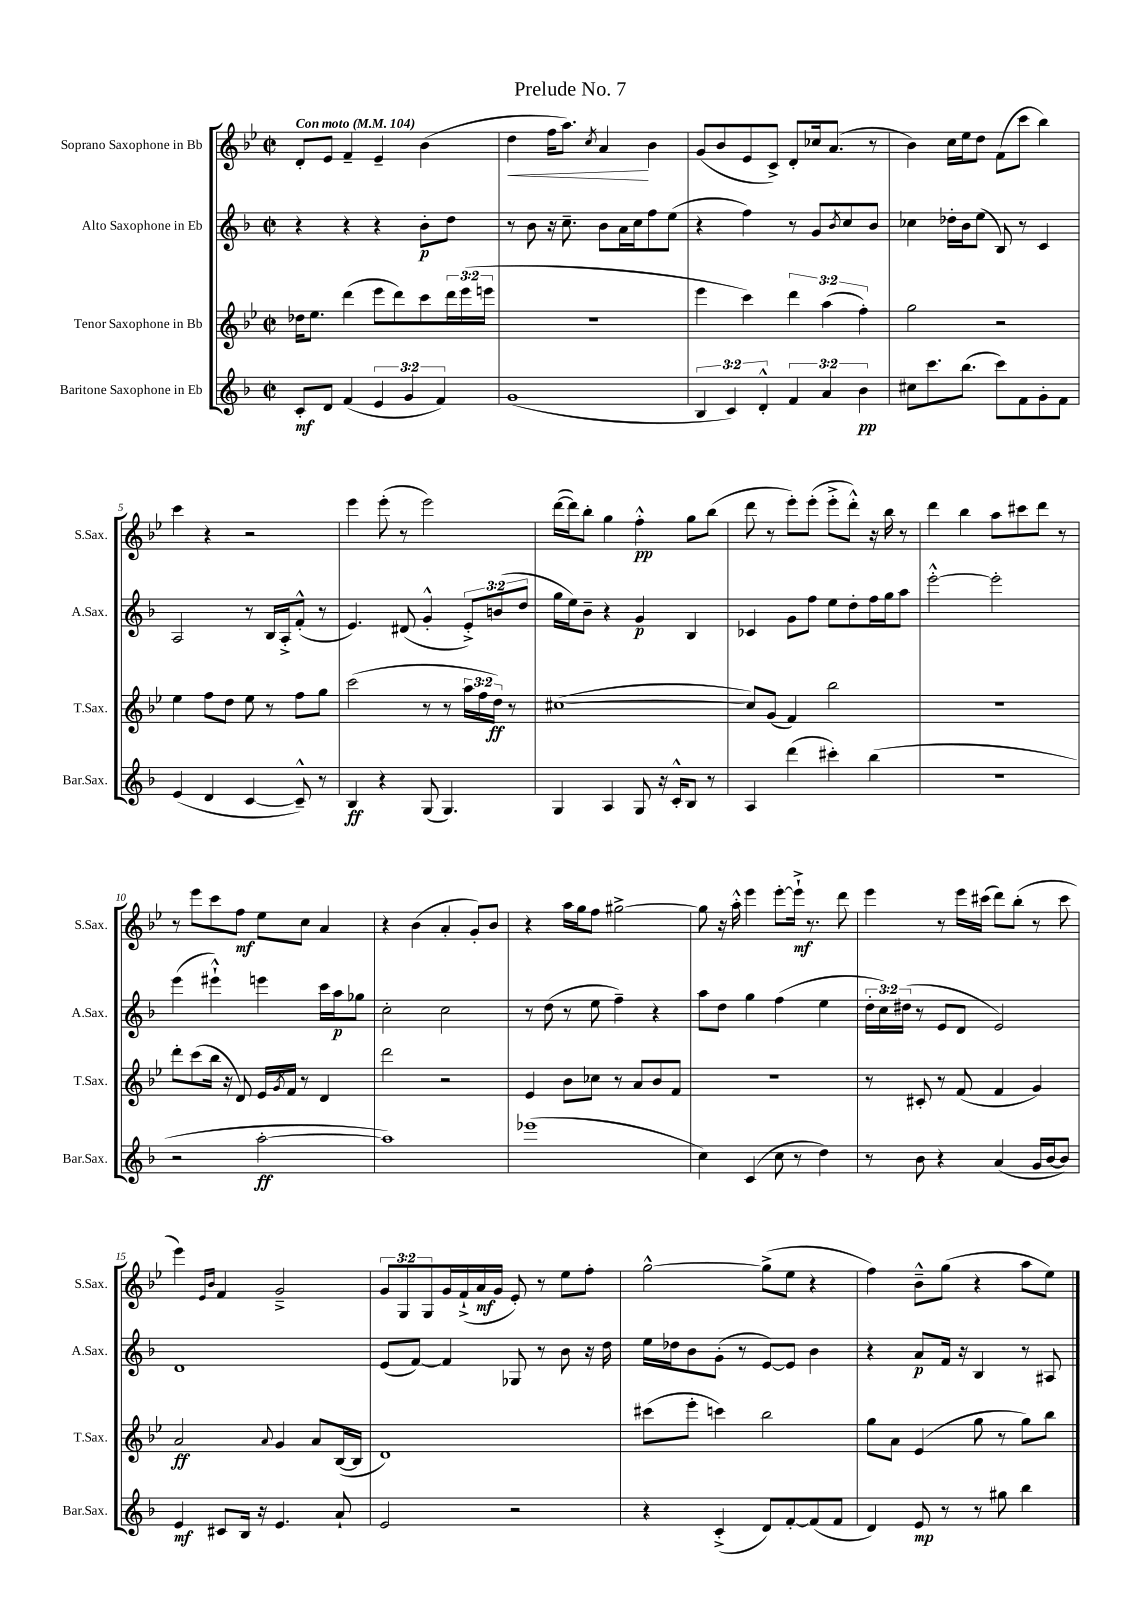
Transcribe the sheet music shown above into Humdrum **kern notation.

**kern	**dynam	**kern	**dynam	**kern	**dynam	**kern	**dynam
*part4	*part4	*part3	*part3	*part2	*part2	*part1	*part1
*staff4	*staff4	*staff3	*staff3	*staff2	*staff2	*staff1	*staff1
*I"Baritone Saxophone in Eb	*	*I"Tenor Saxophone in Bb	*	*I"Alto Saxophone in Eb	*	*I"Soprano Saxophone in Bb	*
*I'Bar.Sax.	*	*I'T.Sax.	*	*I'A.Sax.	*	*I'S.Sax.	*
*clefG2	*	*clefG2	*	*clefG2	*	*clefG2	*
*k[b-]	*	*k[b-e-]	*	*k[b-]	*	*k[b-e-]	*
*M2/2	*	*M2/2	*	*M2/2	*	*M2/2	*
*met(c|)	*	*met(c|)	*	*met(c|)	*	*met(c|)	*
*MM104	*	*MM104	*	*MM104	*	*MM104	*
=1	=1	=1	=1	=1	=1	=1	=1
!	!	!	!	!	!	!LO:TX:a:B:t=Con moto	!
8c'/L	mf	16dd-X\KL	.	4r	.	8d'/L	.
.	.	8.ee-\J	.	.	.	.	.
8d/J	.	.	.	.	.	8e-/J	.
(4f/	.	(4ddd\	.	4r	.	4f~/	.
6e/	.	8eee-\L	.	4r	.	4e-~/	.
.	.	8ddd\)	.	.	.	.	.
6g/	.	.	.	.	.	.	.
.	.	8ccc\	.	8b-'\L	p	(4b-\	.
6f/)	.	.	.	.	.	.	.
.	.	24ddd\L	.	8dd\J	.	.	.
.	.	(24eee-\	.	.	.	.	.
.	.	24eeen\JJ	.	.	.	.	.
=2	=2	=2	=2	=2	=2	=2	=2
!	!	!	!	!	!	!	!LO:HP:b
(1g	.	1r	.	8r	.	4dd\	<
.	.	.	.	8b-\	.	.	.
.	.	.	.	16r	.	16ff\KL	.
.	.	.	.	8.cc~\	.	8.aa\J)	.
.	.	.	.	.	.	8qcc/	.
.	.	.	.	8b-\L	.	4a/	.
.	.	.	.	16a\L	.	.	.
.	.	.	.	16cc\J	.	.	.
.	.	.	.	8ff\	.	4b-\	[
.	.	.	.	(8ee\J	.	.	.
=3	=3	=3	=3	=3	=3	=3	=3
6B-/	.	4eee-\	.	4r	.	(8g/L	.
.	.	.	.	.	.	8b-/	.
6c/)	.	.	.	.	.	.	.
.	.	4ccc\)	.	4ff\)	.	8e-/	.
6d'^^/	.	.	.	.	.	.	.
.	.	.	.	.	.	8c^/J)	.
6f/	.	6ddd\	.	8r	.	8d'/L	.
.	.	.	.	8g/L	.	16cc-X/k	.
6a/	.	(6aa\	.	.	.	.	.
.	.	.	.	.	.	(8.a/J	.
.	.	.	.	8qb-/	.	.	.
.	.	.	.	8cc/	.	.	.
6b-\	pp	6ff'\)	.	.	.	.	.
.	.	.	.	8b-/J	.	8r	.
=4	=4	=4	=4	=4	=4	=4	=4
8cc#X\L	.	2gg\	.	4cc-X\	.	4b-\)	.
8.ccc\	.	.	.	.	.	.	.
.	.	.	.	16dd-X'\LL	.	16cc\LL	.
(8.bb-\J	.	.	.	16b-\J	.	16ee-\J	.
.	.	.	.	(8ee\J	.	8dd\J	.
8ccc\L)	.	2r	.	8B-/)	.	(8f\L	.
8f\	.	.	.	8r	.	8ccc\J	.
8g'\	.	.	.	4c/	.	4bb-\)	.
8f\J	.	.	.	.	.	.	.
!!LO:LB:g=z
=5	=5	=5	=5	=5	=5	=5	=5
(4e/	.	4ee-\	.	2A/	.	4ccc\	.
4d/	.	8ff\L	.	.	.	4r	.
.	.	8dd\J	.	.	.	.	.
[4c/	.	8ee-\	.	8r	.	2r	.
.	.	8r	.	16B-/LL	.	.	.
.	.	.	.	16A'^/J	.	.	.
8c~^^/])	.	8ff\L	.	(8f'^^/J	.	.	.
8r	.	8gg\J	.	8r	.	.	.
=6	=6	=6	=6	=6	=6	=6	=6
4B-/	ff	(2ccc\	.	4.e/)	.	4eee-\	.
4r	.	.	.	.	.	(8eee-'\	.
.	.	.	.	(8d#X/	.	8r	.
(8G/	.	8r	.	4g'^^/	.	2eee-\)	.
4.G/)	.	8r	.	.	.	.	.
.	.	24aa\LL	.	12e'^/L)	.	.	.
.	.	24ff\	.	.	.	.	.
.	.	24dd\JJ)	ff	(12bn/	.	.	.
.	.	8r	.	.	.	.	.
.	.	.	.	12dd/J	.	.	.
=7	=7	=7	=7	=7	=7	=7	=7
4G/	.	([1cc#X	.	16gg\LL	.	([16ddd\LL	.
.	.	.	.	16ee\J)	.	16ddd\J])	.
.	.	.	.	8b-~\J	.	8bb-'\J	.
4A/	.	.	.	4r	.	4gg\	.
8G/	.	.	.	4g/	p	4ff'^^\	pp
16r	.	.	.	.	.	.	.
16c'^^/KL	.	.	.	.	.	.	.
8B-/J	.	.	.	4B-/	.	8gg\L	.
8r	.	.	.	.	.	(8bb-\J	.
=8	=8	=8	=8	=8	=8	=8	=8
4A/	.	8cc#/L])	.	4c-X/	.	8ddd\	.
.	.	(8g/J	.	.	.	8r	.
(4ddd\	.	4f/)	.	8g\L	.	8eee-'\L)	.
.	.	.	.	8ff\J	.	(8eee-'\J	.
4ccc#X'\)	.	2bb-\	.	8ee\L	.	8eee-'^\L	.
.	.	.	.	8dd'\	.	8ddd'^^\J)	.
(4bb-\	.	.	.	16ff\L	.	16r	.
.	.	.	.	16gg\J	.	16bb-\	.
.	.	.	.	8aa\J	.	8r	.
=9	=9	=9	=9	=9	=9	=9	=9
1r	.	1r	.	[2eee'^^\	.	4ddd\	.
.	.	.	.	.	.	4bb-\	.
.	.	.	.	2eee'\]	.	8aa\L	.
.	.	.	.	.	.	8ccc#X\	.
.	.	.	.	.	.	8ddd\J	.
.	.	.	.	.	.	8r	.
!!LO:LB:g=z
=10	=10	=10	=10	=10	=10	=10	=10
2r	.	8ddd'\L	.	(4eee\	.	8r	.
.	.	(8ccc\	.	.	.	8eee-\L	.
.	.	16bb-\Jk	.	4eee#X`^^\)	.	8ccc\	.
.	.	16r	.	.	.	.	.
.	.	8d/)	.	.	.	8ff\J	mf
[2aa'\	ff	16e-/LL	.	4eeen\	.	8ee-\L	.
.	.	8qg/	.	.	.	.	.
.	.	16f/JJ	.	.	.	.	.
.	.	8r	.	.	.	8cc\J	.
.	.	4d/	.	16ccc\LL	.	4a/	.
.	.	.	.	16aa\J	p	.	.
.	.	.	.	8gg-X\J	.	.	.
=11	=11	=11	=11	=11	=11	=11	=11
1aa])	.	2ddd\	.	2cc'\	.	4r	.
.	.	.	.	.	.	(4b-\	.
.	.	2r	.	2cc\	.	4a'/	.
.	.	.	.	.	.	8g'/L)	.
.	.	.	.	.	.	8b-/J	.
=12	=12	=12	=12	=12	=12	=12	=12
(1eee-X	.	4e-/	.	8r	.	4r	.
.	.	.	.	(8dd\	.	.	.
.	.	8b-\L	.	8r	.	16aa\LL	.
.	.	.	.	.	.	16gg\J	.
.	.	8cc-X\J	.	8ee\	.	8ff\J	.
.	.	8r	.	4ff~\)	.	[2gg#X^\	.
.	.	8a/L	.	.	.	.	.
.	.	8b-/	.	4r	.	.	.
.	.	8f/J	.	.	.	.	.
=13	=13	=13	=13	=13	=13	=13	=13
4cc\)	.	1r	.	8aa\L	.	8gg#\]	.
.	.	.	.	8dd\J	.	16r	.
.	.	.	.	.	.	16aa'^^\	.
(4c/	.	.	.	4gg\	.	4eee-\	.
8cc\	.	.	.	(4ff\	.	[8eee-'\L	.
8r	.	.	.	.	.	16eee-`^\Jk]	mf
.	.	.	.	.	.	8.r	.
4dd\)	.	.	.	4ee\	.	.	.
.	.	.	.	.	.	8ddd\	.
=14	=14	=14	=14	=14	=14	=14	=14
8r	.	8r	.	24dd'\LL	.	4eee-\	.
.	.	.	.	24cc\)	.	.	.
.	.	.	.	(24dd#X\JJ	.	.	.
8b-\	.	8c#X'/	.	8r	.	.	.
4r	.	8r	.	8e/L	.	8r	.
.	.	(8f/	.	8d/J	.	16eee-\LL	.
.	.	.	.	.	.	(16ccc#X\JJ	.
(4a/	.	4f/	.	2e/)	.	8ddd\L)	.
.	.	.	.	.	.	(8bb-'\J	.
16g/LL	.	4g/)	.	.	.	8r	.
[16b-/J	.	.	.	.	.	.	.
8b-/J])	.	.	.	.	.	8ccc#\	.
!!LO:LB:g=z
=15	=15	=15	=15	=15	=15	=15	=15
4e/	mf	2a/	ff	1d	.	4eee-\)	.
.	.	.	.	.	.	16qqe-/LL	.
.	.	.	.	.	.	16qqb-/JJ	.
8c#X/L	.	.	.	.	.	4f/	.
16B-/Jk	.	.	.	.	.	.	.
16r	.	.	.	.	.	.	.
.	.	8qqa/	.	.	.	.	.
4.e/	.	4g/	.	.	.	2g~^/	.
.	.	8a/L	.	.	.	.	.
8a`/	.	([16B-/L	.	.	.	.	.
.	.	16B-/JJ]	.	.	.	.	.
=16	=16	=16	=16	=16	=16	=16	=16
2e/	.	1d)	.	(8e/L	.	12g/L	.
.	.	.	.	.	.	12G/	.
.	.	.	.	[8f/J)	.	.	.
.	.	.	.	.	.	12G/	.
.	.	.	.	4f/]	.	16g/L	.
.	.	.	.	.	.	(16f`^/	.
.	.	.	.	.	.	16a/	mf
.	.	.	.	.	.	16g/JJ	.
2r	.	.	.	8G-X/	.	8e-'/)	.
.	.	.	.	8r	.	8r	.
.	.	.	.	8b-\	.	8ee-\L	.
.	.	.	.	16r	.	8ff'\J	.
.	.	.	.	16dd\	.	.	.
=17	=17	=17	=17	=17	=17	=17	=17
4r	.	(8ccc#X\L	.	16ee\LL	.	[2gg^^\	.
.	.	.	.	16dd-X\J	.	.	.
.	.	8eee-'\J	.	8b-\	.	.	.
(4c'^/	.	4cccn\)	.	(8g'\J	.	.	.
.	.	.	.	8r	.	.	.
8d/L)	.	2bb-\	.	[8e/L)	.	(8gg^\L]	.
[8f'/	.	.	.	8e/J]	.	8ee-\J	.
(8f/]	.	.	.	4b-\	.	4r	.
8f/J	.	.	.	.	.	.	.
=18	=18	=18	=18	=18	=18	=18	=18
4d/)	.	8gg\L	.	4r	.	4ff\)	.
.	.	8a\J	.	.	.	.	.
8e/	mp	(4e-/	.	8a/L	p	8b-~^^\L	.
8r	.	.	.	16f/Jk	.	(8gg\J	.
.	.	.	.	16r	.	.	.
8r	.	8gg\	.	4B-/	.	4r	.
8gg#X\	.	8r	.	.	.	.	.
4bb-\	.	8gg\L)	.	8r	.	8aa\L	.
.	.	8bb-\J	.	8A#X/	.	8ee-\J)	.
==	==	==	==	==	==	==	==
*-	*-	*-	*-	*-	*-	*-	*-
